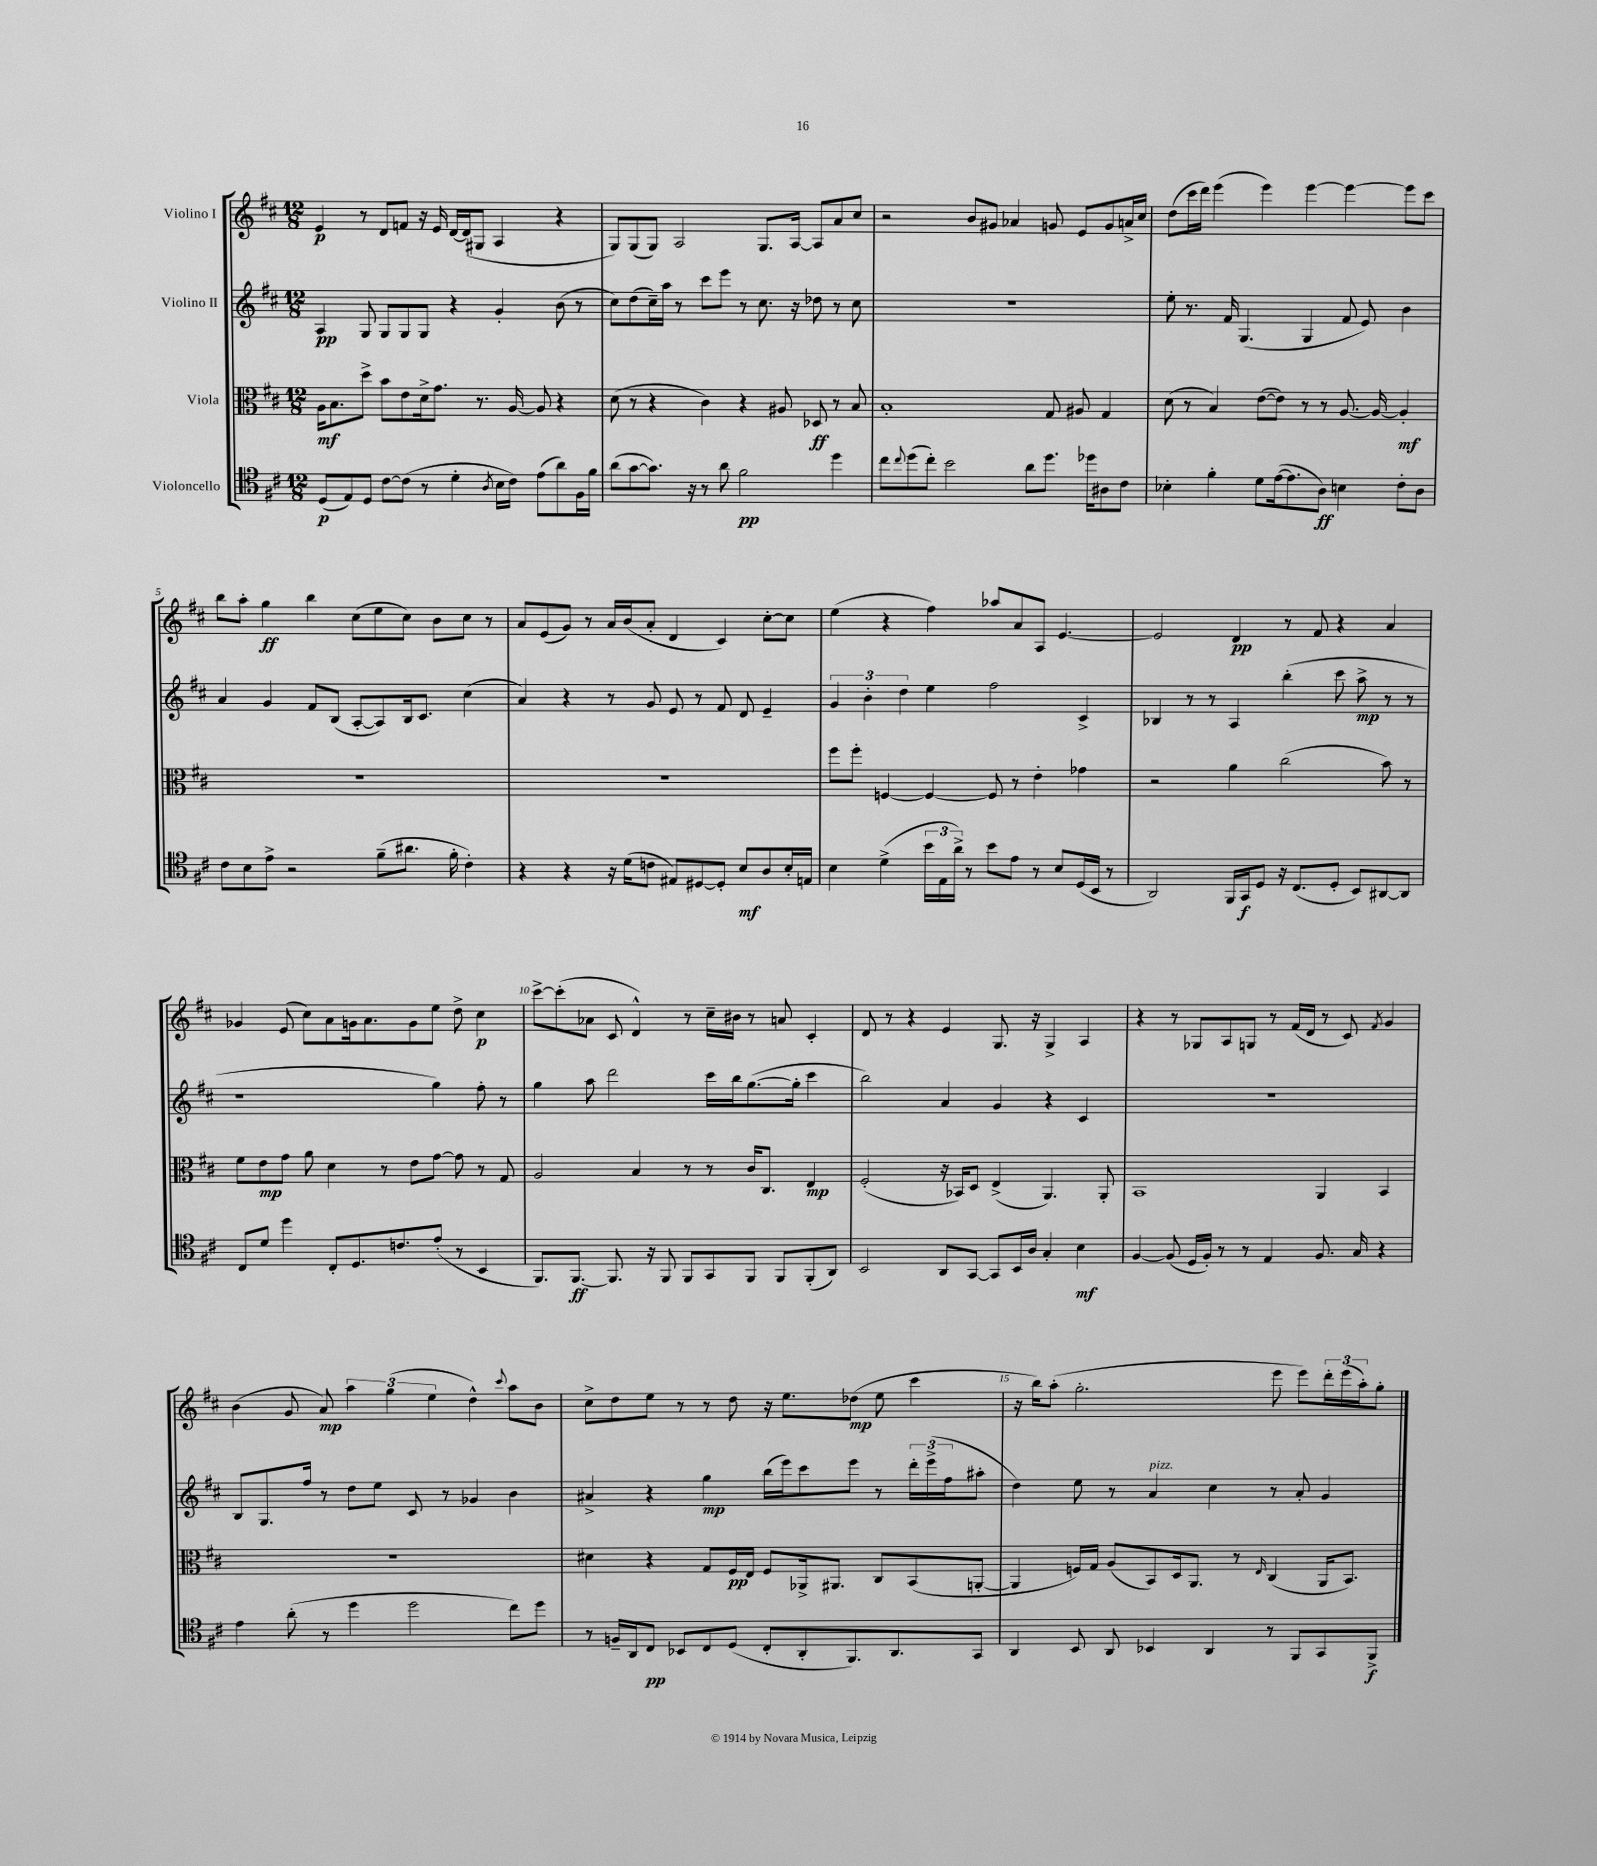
<<
\new StaffGroup <<
\new Staff = "s0" \with { instrumentName = "Violino I" } {
    \clef treble \key d \major \numericTimeSignature \time 12/8
    e'4\p r8 d'8 f'8 r16 e'16 d'16~ d'16( gis8 a4 r4 |
    g8) g8( g8) a2 g8. a16~ a8 a'8 cis''8 |
    r2 b'8 gis'8 aes'4 g'8 e'8 g'8 a'16-> cis''16 |
    d''8( cis'''16 d'''16) e'''4( e'''4) e'''4~ e'''4~ e'''8 cis'''8 |
    b''8 a''8-. g''4\ff b''4 cis''8( e''8 cis''8) b'8 cis''8 r8 |
    a'8 e'8( g'8) r8 a'16 b'16( a'8-. d'4 cis'4) cis''8~-. cis''8 |
    e''4( r4 fis''4) aes''8 a'8 a8 e'4.~ |
    e'2 d'4\pp r8 fis'8 r4 a'4 |
    ges'4 e'8( cis''8) a'8 g'16 a'8. g'8 e''8 d''8-> cis''4\p |
    cis'''8~-> cis'''8-.( aes'8 cis'8 d'4-^) r8 cis''16-- bis'16 r8 a'8 cis'4-. |
    d'8 r8 r4 e'4 g8. r16 g4-> a4 |
    r4 r8 ges8 a8 g8 r8 fis'16( d'16 r8 cis'8) \acciaccatura { fis'8 } g'4 |
    b'4( g'8 a'8\mp) \tuplet 3/2 { a''4 g''4( e''4 } d''4-^) \appoggiatura { cis'''8 } a''8 b'8 |
    cis''8-> d''8 e''8 r8 r8 d''8 r16 e''8. des''8\mp( e''8 cis'''4 |
    r16 b''16) a''8-.( g''2.-. e'''8 e'''8) \tuplet 3/2 { d'''16-. e'''16( a''16-.) } g''8-. \bar "|." |
}
\new Staff = "s1" \with { instrumentName = "Violino II" } {
    \clef treble \key d \major \numericTimeSignature \time 12/8
    a4\pp g8 g8 g8 g8 r4 g'4-. b'8( r8 |
    cis''8) d''8( cis''16--) a''16 r8 cis'''8 e'''8 r8 cis''8. r16 des''8 r8 cis''8 |
    R1. |
    e''8-. r8. fis'16 g4.( g4 fis'8 e'8) b'4 |
    a'4 g'4 fis'8 b8( a8~-. a8) b16 cis'8. cis''4( |
    a'4) r4 r8 g'8 e'8 r8 fis'8 d'8 e'4-- |
    \tuplet 3/2 { g'4 b'4-. d''4 } e''4 fis''2 cis'4-> |
    bes4 r8 r8 a4 b''4-.( cis'''8 a''8->\mp r8 r8 |
    r1 g''4) fis''8-. r8 |
    g''4 a''8 d'''2 cis'''16 b''16 g''8.~( g''16-. cis'''4 |
    b''2) a'4 g'4 r4 cis'4 |
    R1. |
    b8 g8. fis''16 r8 d''8 e''8 cis'8 r8 ges'4 b'4 |
    ais'4-> r4 g''4\mp b''16( e'''16) cis'''8 e'''8 r8 \tuplet 3/2 { d'''16-. e'''16->( fis''16 } ais''8-. |
    d''4) e''8 r8 a'4^\markup { \italic "pizz." } cis''4 r8 a'8-. g'4 \bar "|." |
}
\new Staff = "s2" \with { instrumentName = "Viola" } {
    \clef alto \key d \major \numericTimeSignature \time 12/8
    a16\mf b8. d''8-> b'8 e'8 d'16-> g'8. r8. a16~ a8 r4 |
    d'8( r8 r4 cis'4) r4 ais8 des8\ff r8 b8 |
    b1-. g8 ais8 g4 |
    d'8( r8 b4) e'8~( e'8) r8 r8 a8.~ a16~ a4-.\mf |
    R1. |
    R1. |
    fis''8 fis''8-. f4~ f4~ f8 r8 e'4-. ges'4 |
    r2 a'4 cis''2( b'8) r8 |
    fis'8 e'8\mp g'8 a'8 d'4 r8 e'8 g'8~ g'8 r8 g8 |
    a2 b4 r8 r8 cis'16 cis8. e4\mp |
    fis2-.( r16 bes,16) d8 e4->( a,4.) a,8-. |
    b,1 a,4 b,4 |
    R1. |
    dis'4 r4 g8 fis16\pp e16 fis8 aes,16-> ais,8. cis8 b,8( a,8~-. |
    a,4 f16) g16 a8( b,8) d16 a,8. r8 \grace { e16 } cis4( a,16 b,8.) \bar "|." |
}
\new Staff = "s3" \with { instrumentName = "Violoncello" } {
    \clef tenor \key d \major \numericTimeSignature \time 12/8
    d8\p( e8) d8 cis'8~ cis'8( r8 d'4-. \acciaccatura { a8 } b16 cis'16) e'8( a'8) fis16 fis'16 |
    a'8( g'8~ g'8.) r16 r8 a'8 fis'2\pp d''4 |
    cis''8 \appoggiatura { cis''8 } d''8( cis''8-.) b'2 a'8 d''8. des''16 ais8 cis'8 |
    bes4-. fis'4-. d'8 e'16~( e'8. a8\ff) b4 cis'8-. a8 |
    cis'8 b8 e'8-> r2 fis'8--( ais'8. fis'16-. cis'4-.) |
    r4 r4 r16 d'16( c'8 eis8) dis8~ dis8-. b8\mf a8 b16-. e16 |
    b4 d'4->( \tuplet 3/2 { b'16 e16 a'16->) } r8 b'8 e'8 r8 b8 d16( b,16 r8 |
    a,2) fis,16 g,16\f d8 r16 cis8.( d8-. b,8) ais,8~ ais,8 |
    cis8 d'8 d''4 cis8-. d8. c'8. e'8-.( r8 b,4 |
    fis,8.) fis,8.~\ff fis,8. r16 fis,8 fis,8 g,8 fis,8 fis,8 fis,8-.( a,8) |
    b,2 a,8 g,8~ g,8 b,16 a16 g4-. b4\mf |
    fis4~ fis8( d16 fis16-.) r8 r8 e4 fis8. g16 r4 |
    e'4 a'8-.( r8 d''4 d''2 cis''8) d''8 |
    r8 f16-- a,16 cis8\pp bes,8 cis8 d8( cis8-. a,8-. fis,8.) a,8. g,8 |
    a,4 b,8 a,8 bes,4 a,4 r8 fis,8 g,8 fis,8->\f \bar "|." |
}
>>
>>
\layout { \context { \Score \override BarNumber.break-visibility = ##(#f #t #t) barNumberVisibility = #(every-nth-bar-number-visible 5) } }
